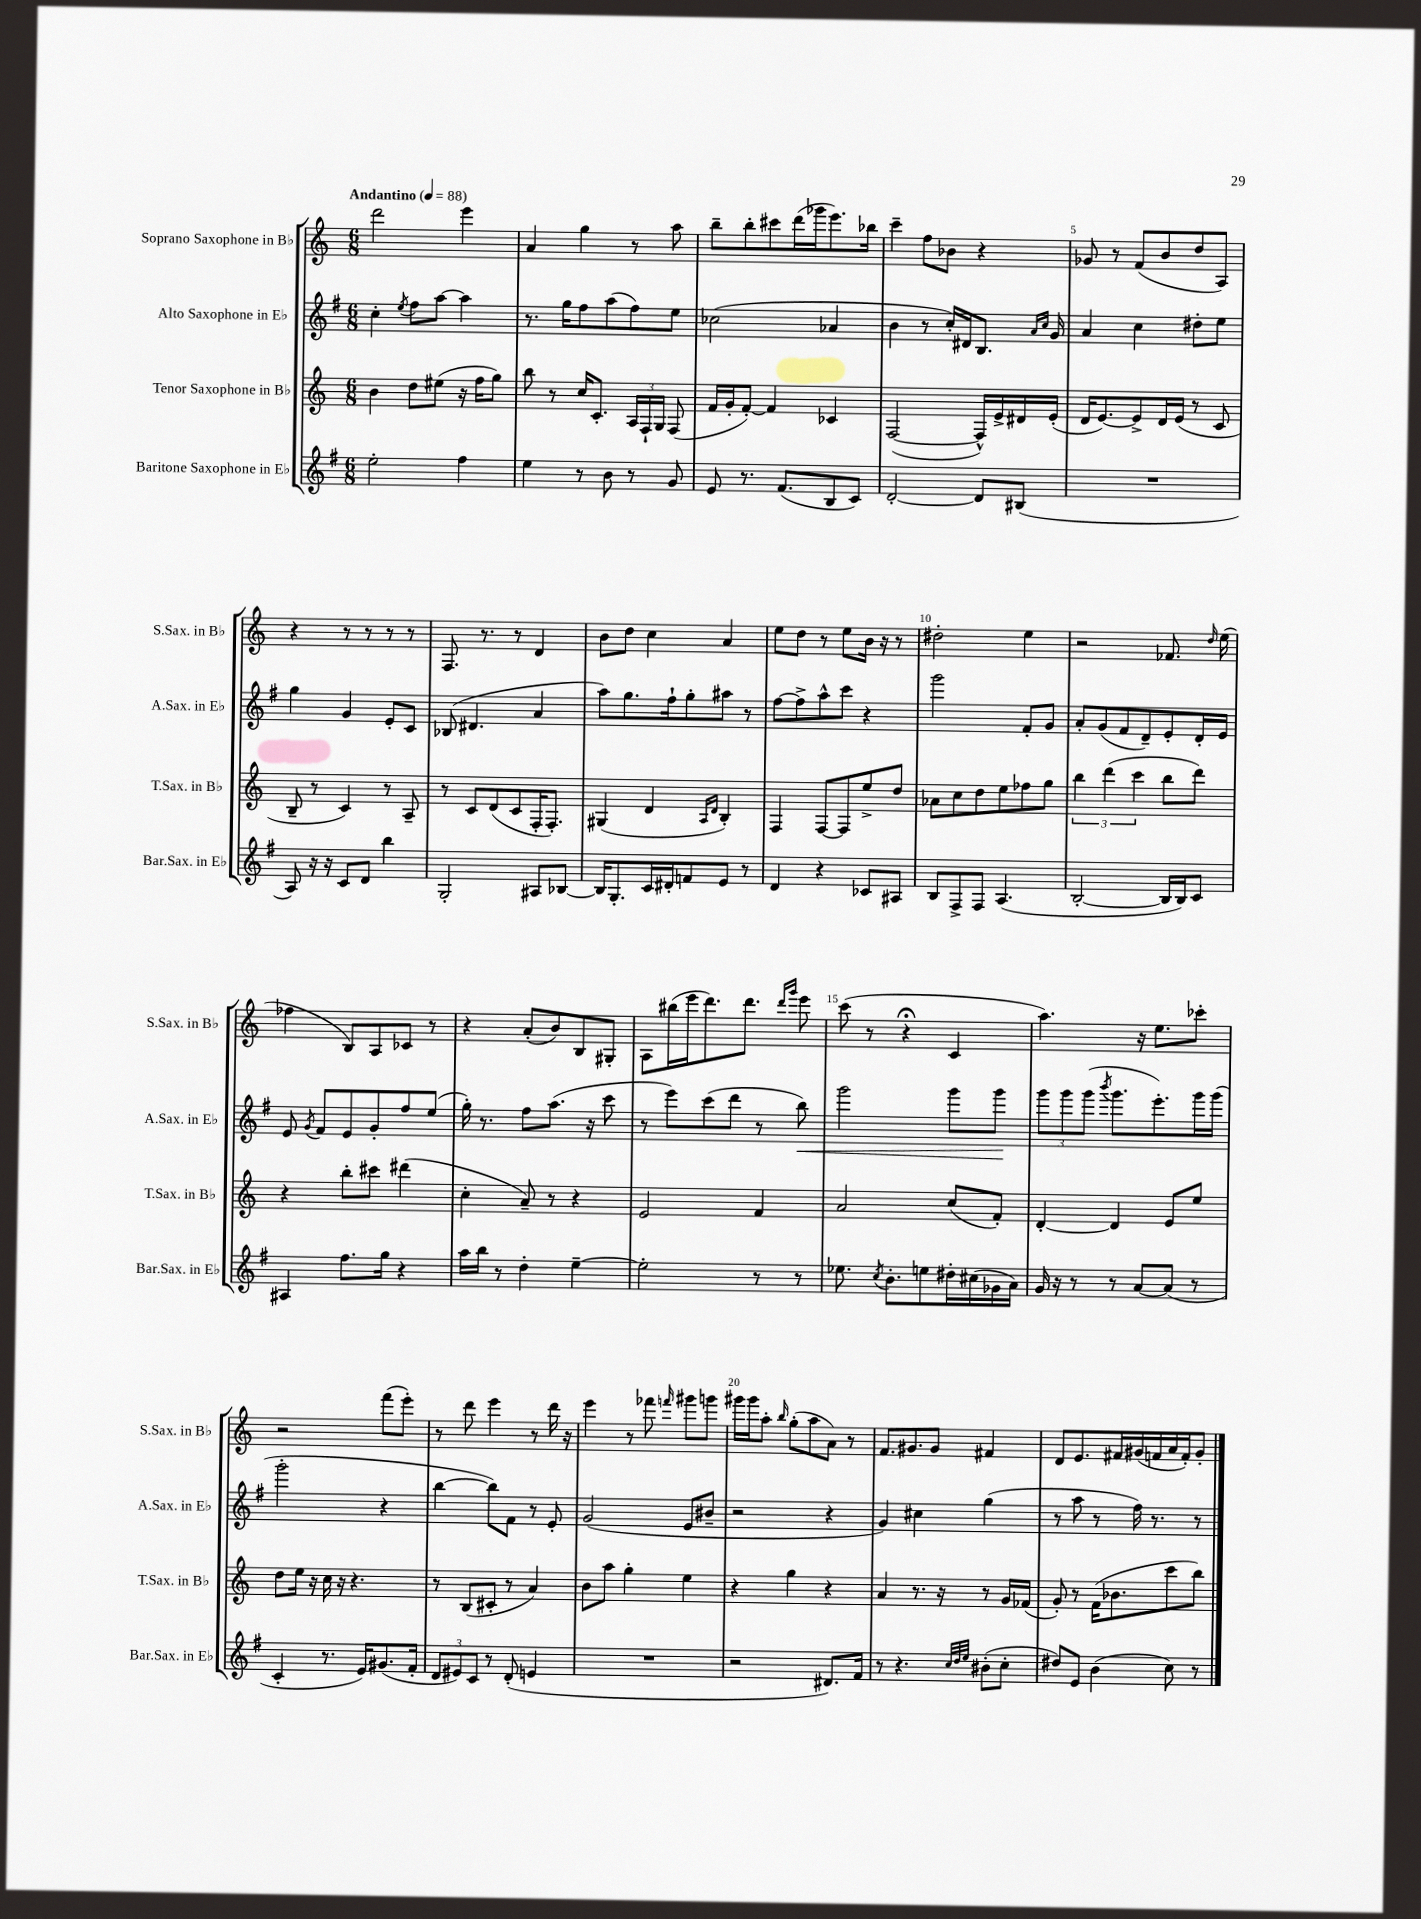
<<
\new StaffGroup <<
\new Staff = "s0" \with { instrumentName = "Soprano Saxophone in Bb" shortInstrumentName = "S.Sax. in Bb" } {
    \clef treble \key c \major \numericTimeSignature \time 6/8 \tempo "Andantino" 4 = 88
    \autoBeamOff d'''2 e'''4 |
    a'4 g''4 r8 a''8 |
    b''8[-- b''8-. cis'''8 d'''16( ges'''16 e'''8.) bes''16] |
    c'''4-- f''8[ bes'8] r4 |
    ges'8 r8 f'8[( b'8 d''8 a8]) |
    r4 r8 r8 r8 r8 |
    f8. r8. r8 d'4 |
    b'8[ d''8] c''4 a'4 |
    e''8[ d''8] r8 e''8[ b'16] r16 r8 |
    dis''2-. e''4 |
    r2 fes'8. \grace { d''16 } e''16( |
    fes''4 b8[) a8 ces'8] r8 |
    r4 a'8[-.( b'8) b8 gis8]-. |
    a8[ bis''16( e'''16 d'''8.) d'''8.] \grace { d'''16[ g'''16] } e'''8 |
    c'''8( r8 r4\fermata c'4 |
    a''4.) r16 e''8.[ ces'''8]-. |
    r2 f'''8[( e'''8]-.) |
    r8 d'''8 e'''4 r8 d'''16 r16 |
    e'''4 r8 fes'''8 \grace { f'''16 } gis'''8[ g'''8] |
    gis'''16[ gis'''16 a''8]-. \grace { b''16 } g''8[-.( a''8 a'8]) r8 |
    f'8.[ gis'8. gis'8] fis'4 |
    d'8[ e'8. fis'16 gis'16( f'16 a'16 f'16-.) gis'8]-. \bar "|." |
}
\new Staff = "s1" \with { instrumentName = "Alto Saxophone in Eb" shortInstrumentName = "A.Sax. in Eb" } {
    \clef treble \key g \major \numericTimeSignature \time 6/8
    \autoBeamOff c''4-. \acciaccatura { e''8 } fis''8[ a''8]~ a''4 |
    r8. g''16[ fis''8 a''8( fis''8) e''8] |
    ces''2( aes'4 |
    b'4 r8 c''16[-.) dis'16 b8.] \grace { a'16[ c''16] } g'16 |
    a'4 c''4 dis''8[-. e''8] |
    g''4 g'4 e'8[-. c'8] |
    bes8( dis'4. a'4 |
    a''8[) g''8. fis''16-! g''8-. ais''8] r8 |
    fis''8[~ fis''8-> a''8-^ c'''8] r4 |
    g'''2 fis'8[-. g'8] |
    a'8[-. g'8( fis'8 d'8--) e'8-. d'16-. e'16] |
    e'8 \acciaccatura { g'8 } fis'8[ e'8 g'8-. fis''8 e''8]( |
    g''16-.) r8. fis''8[ a''8.]( r16 c'''8 |
    r8 e'''8[) c'''8( d'''8] r8 b''8\<) |
    g'''2 g'''8[ g'''8]\! |
    \tuplet 3/2 { g'''8[ g'''8 g'''8]( } \acciaccatura { b'''8 } g'''8.[ e'''8.-.) g'''16 g'''16]( |
    g'''2-. r4 |
    b''4~ b''8[) fis'8] r8 e'8-. |
    g'2( e'8[ bis'8]-- |
    r2 r4 |
    g'4) cis''4 g''4( |
    r8 a''8 r8 fis''16) r8. r8 \bar "|." |
}
\new Staff = "s2" \with { instrumentName = "Tenor Saxophone in Bb" shortInstrumentName = "T.Sax. in Bb" } {
    \clef treble \key c \major \numericTimeSignature \time 6/8
    \autoBeamOff b'4 d''8[ eis''8]( r16 f''16[ g''8]) |
    b''8 r8 c''16[ c'8.]-. \tuplet 3/2 { a16[ f16-! g16] } f8( |
    f'16[ g'16-. f'8]~-.) f'4 ces'4 |
    f2~( f16[-^) e'16-> dis'16 e'16]-.( |
    d'16[ e'8.~) e'8-> d'16 e'16]( r8 c'8 |
    b8-- r8 c'4) r8 a8-- |
    r8 c'8[ d'8( c'8 f16-. f8.]-.) |
    gis4( d'4 \grace { a16[ d'16] } b4-.) |
    f4 f8[~ f8 e''8-> d''8] |
    aes'8[ c''8 d''8 e''8 fes''8 g''8] |
    \tuplet 3/2 { b''4 d'''4( c'''4 } b''8[ d'''8]) |
    r4 b''8[-. cis'''8] dis'''4( |
    c''4-. a'8--) r8 r4 |
    e'2 f'4 |
    a'2 c''8[( f'8]-.) |
    d'4~-. d'4 e'8[ e''8] |
    d''8[ e''16] r16 c''16 r16 r4. |
    r8 b8[( cis'8]-. r8 a'4) |
    b'8[ a''8] g''4-. e''4 |
    r4 g''4 r4 |
    a'4 r8. r16 r8 g'16[ fes'16]( |
    g'8-.) r8 f'16[( bes'8. c'''8 b''8]) \bar "|." |
}
\new Staff = "s3" \with { instrumentName = "Baritone Saxophone in Eb" shortInstrumentName = "Bar.Sax. in Eb" } {
    \clef treble \key g \major \numericTimeSignature \time 6/8
    \autoBeamOff e''2-. fis''4 |
    e''4 r8 b'8 r8 g'8 |
    e'8 r8. fis'8.[( b8 c'8]) |
    d'2~-. d'8[ bis8]( |
    R2. |
    a8) r16 r16 c'8[ d'8] b''4 |
    g2-. ais8[ bes8]~ |
    bes16[ g8.-. c'16 dis'16-. f'8 e'8] r8 |
    d'4 r4 ces'8[ ais8] |
    b8[ fis8-> fis8] a4.( |
    b2~-. b16[ b16) c'8] |
    ais4 fis''8.[ g''16] r4 |
    a''16[ b''16] r8 d''4-. e''4~-- |
    e''2-. r8 r8 |
    ees''8. \acciaccatura { c''8 } b'8.[-. e''8 dis''16-. cis''16( ges'16 a'16]) |
    g'16 r16 r8 r8 a'8[~ a'8]( r8 |
    c'4-. r8. e'16[) gis'8.( fis'16]-. |
    \tuplet 3/2 { d'8[ eis'8) c'8] } r8 d'8-.( e'4 |
    R2. |
    r2 dis'8.[) fis'16] |
    r8 r4. \grace { c''32[ d''32 e''32] } bis'8[-.( c''8]-. |
    dis''8[) e'8] b'4( c''8) r8 \bar "|." |
}
>>
>>
\layout { \context { \Score \override BarNumber.break-visibility = ##(#f #t #t) barNumberVisibility = #(every-nth-bar-number-visible 5) } }
